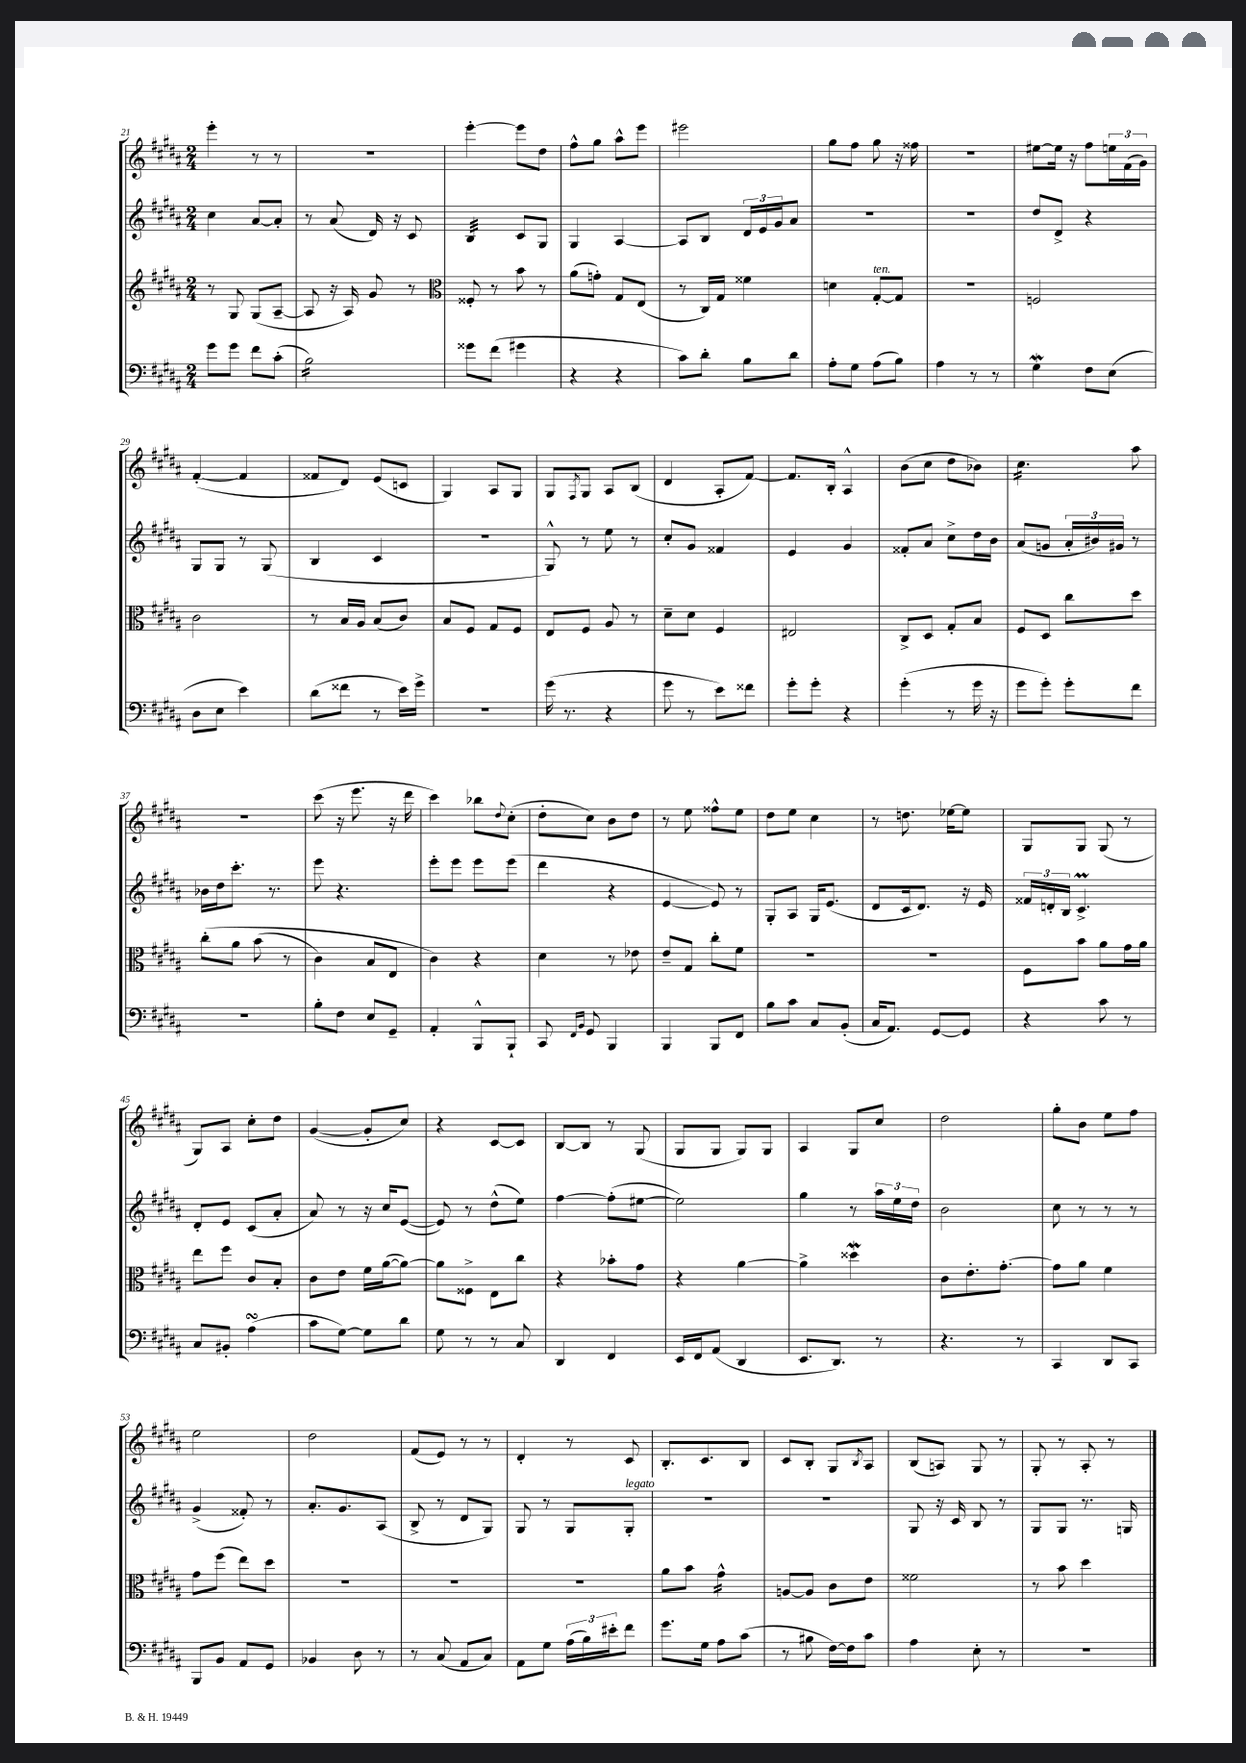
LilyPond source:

<<
\new StaffGroup <<
\new Staff = "s0" {
    \clef treble \key b \major \numericTimeSignature \time 2/4
    e'''4-. r8 r8 |
    R2 |
    e'''4~-. e'''8 dis''8 |
    fis''8-^ gis''8 ais''8-^ e'''8 |
    eis'''2 |
    gis''8 fis''8 gis''8 r16 fisis''16 |
    R2 |
    eis''8~ eis''16 r16 fis''8 \tuplet 3/2 { e''16 fis'16( gis'16) } |
    fis'4~-.( fis'4 |
    fisis'8 dis'8) e'8( c'8 |
    gis4) ais8 gis8 |
    gis8 \acciaccatura { fis8 } gis8 ais8 b8( |
    dis'4 ais8-. fis'8~) |
    fis'8. b16-. ais4-^ |
    b'8( cis''8 dis''8 bes'8) |
    cis''4.:16 ais''8 |
    R2 |
    cis'''8( r16 e'''8. r16 dis'''16 |
    cis'''4) bes''8 \appoggiatura { dis''8 } cis''8-.( |
    dis''8-. cis''8) b'8 dis''8 |
    r8 e''8 fisis''8-^ e''8 |
    dis''8 e''8 cis''4 |
    r8 d''8. ees''16~ ees''8 |
    gis8 gis8 gis8( r8 |
    gis8) ais8 cis''8-. dis''8 |
    gis'4~( gis'8-. cis''8) |
    r4 cis'8~ cis'8 |
    b8~ b8 r8 gis8( |
    gis8 gis8 gis8) gis8 |
    ais4 gis8 cis''8 |
    dis''2 |
    gis''8-. b'8 e''8 fis''8 |
    e''2 |
    dis''2 |
    fis'8( e'8) r8 r8 |
    dis'4-. r8 cis'8 |
    b8.-. cis'8. b8 |
    cis'8 b8-. gis8 \acciaccatura { b8 } ais8 |
    b8( a8) gis8 r8 |
    gis8-. r8 ais8-. r8 \bar "|." |
}
\new Staff = "s1" {
    \clef treble \key b \major \numericTimeSignature \time 2/4
    cis''4 ais'8~ ais'8-. |
    r8 ais'8( dis'16) r16 cis'8 |
    b4:32 cis'8 gis8 |
    gis4 ais4~ |
    ais8 b8 \tuplet 3/2 { dis'16 e'16 gis'16 } ais'8 |
    R2 |
    R2 |
    dis''8 dis'8-> r4 |
    gis8 gis8 r8 gis8( |
    b4 cis'4 |
    R2 |
    gis8-^) r8 e''8 r8 |
    cis''8-. gis'8 fisis'4 |
    e'4 gis'4 |
    fisis'8-. ais'8 cis''8-> dis''16 b'16 |
    ais'8( g'8 \tuplet 3/2 { ais'16-. bis'16) gis'16 } r8 |
    bes'16 dis''16 cis'''8.-. r8. |
    e'''8 r4. |
    e'''8-. e'''8 e'''8 e'''8( |
    dis'''4 r4 |
    e'4~ e'8) r8 |
    gis8-. ais8 gis16 e'8.( |
    dis'8 cis'16 dis'8.) r16 e'16 |
    \tuplet 3/2 { fisis'16 d'16-. b16 } cis'4.->\prall |
    dis'8-. e'8 cis'8( ais'8-. |
    ais'8) r8 r16 cis''16 e'8~( |
    e'8) r8 dis''8-^( e''8) |
    fis''4~ fis''8-.( eis''8~ |
    eis''2) |
    gis''4 r8 \tuplet 3/2 { ais''16 e''16 dis''16 } |
    b'2 |
    cis''8 r8 r8 r8 |
    gis'4->( fisis'8-.) r8 |
    ais'8.-. gis'8. ais8( |
    b8-> r8 dis'8 gis8) |
    gis8 r8 gis8 gis8-.^\markup { \italic "legato" } |
    r2 |
    r2 |
    gis8 r16 cis'16 b8 r8 |
    gis8 gis8 r8. g16 \bar "|." |
}
\new Staff = "s2" {
    \clef treble \key b \major \numericTimeSignature \time 2/4
    r8 gis8 gis8( ais8~-- |
    ais8 r16 ais16) gis'8 r8 |
    \clef alto fisis8-. r8 b'8 r8 |
    ais'8( g'8-.) gis8 e8( |
    r8 cis16) gis16 fisis'4 |
    d'4 gis8~-.^\markup { \italic "ten." } gis8 |
    R2 |
    f2 |
    cis'2 |
    r8 b16 ais16 b8( cis'8) |
    b8 fis8 gis8 fis8 |
    e8 fis8 ais8 r8 |
    dis'8-- dis'8 fis4 |
    eis2 |
    cis8-> dis8 gis8-. b8 |
    fis8 dis8 cis''8 dis''8 |
    cis''8-.\( ais'8 b'8( r8 |
    cis'4) b8 e8 |
    cis'4\) r4 |
    dis'4 r8 ees'8 |
    e'8-- gis8 cis''8-. fis'8 |
    R2 |
    R2 |
    fis8 b'8 ais'8 gis'16 ais'16 |
    e''8 fis''8 cis'8 b8-. |
    cis'8 e'8 fis'16 ais'16~( ais'8~) |
    ais'8 fisis8-> e8 cis''8 |
    r4 bes'8-. gis'8 |
    r4 ais'4~ |
    ais'4-> disis''4\mordent |
    cis'8 e'8.-. gis'8.~-. |
    gis'8 ais'8 fis'4 |
    gis'8 fis''8( e''8) dis''8 |
    R2 |
    R2 |
    R2 |
    ais'8 b'8 gis'4:16-^ |
    a8~ a8 cis'8 e'8 |
    fisis'2 |
    r8 b'8 dis''4 \bar "|." |
}
\new Staff = "s3" {
    \clef bass \key b \major \numericTimeSignature \time 2/4
    gis'8 gis'8 fis'8 cis'8-.( |
    b2:16) |
    gisis'8 fis'8( gis'4 |
    r4 r4 |
    cis'8) dis'8-. b8 dis'8 |
    ais8-. gis8 ais8( b8) |
    ais4 r8 r8 |
    gis4\mordent fis8 e8( |
    dis8 e8 e'4) |
    dis'8( fisis'8 r8 e'16) gis'16-> |
    r2 |
    gis'16( r8. r4 |
    gis'8 r8 e'8) fisis'8 |
    gis'8-. gis'8-. r4 |
    gis'4-.( r8 gis'16 r16 |
    gis'8 gis'8-.) gis'8-. fis'8 |
    r2 |
    b8-. fis8 e8 gis,8-- |
    ais,4-. b,,8-^ b,,8-! |
    cis,8 \grace { fis,16 b,16 } gis,8 b,,4 |
    b,,4 b,,8 fis,8 |
    b8 cis'8 cis8 b,8-.( |
    cis16 ais,8.) gis,8~ gis,8 |
    r4 cis'8 r8 |
    cis8 bis,8-. ais4\turn( |
    cis'8 gis8~) gis8 dis'8 |
    gis8 r8 r8 cis8 |
    dis,4 fis,4 |
    e,16 fis,16 ais,8( dis,4 |
    e,8. dis,8.) r8 |
    r4. r8 |
    cis,4 dis,8 cis,8 |
    b,,8 b,8 ais,8 gis,8 |
    bes,4 dis8 r8 |
    r8 cis8( ais,8 cis8) |
    ais,8 gis8 \tuplet 3/2 { ais16( b16) eis'16-. } fis'8 |
    gis'8. gis16 ais8 cis'8( |
    r8 bis8 fis16~) fis16 cis'8 |
    ais4 e8-. r8 |
    R2 \bar "|." |
}
>>
>>
\layout { \context { \Score currentBarNumber = #21 } }
